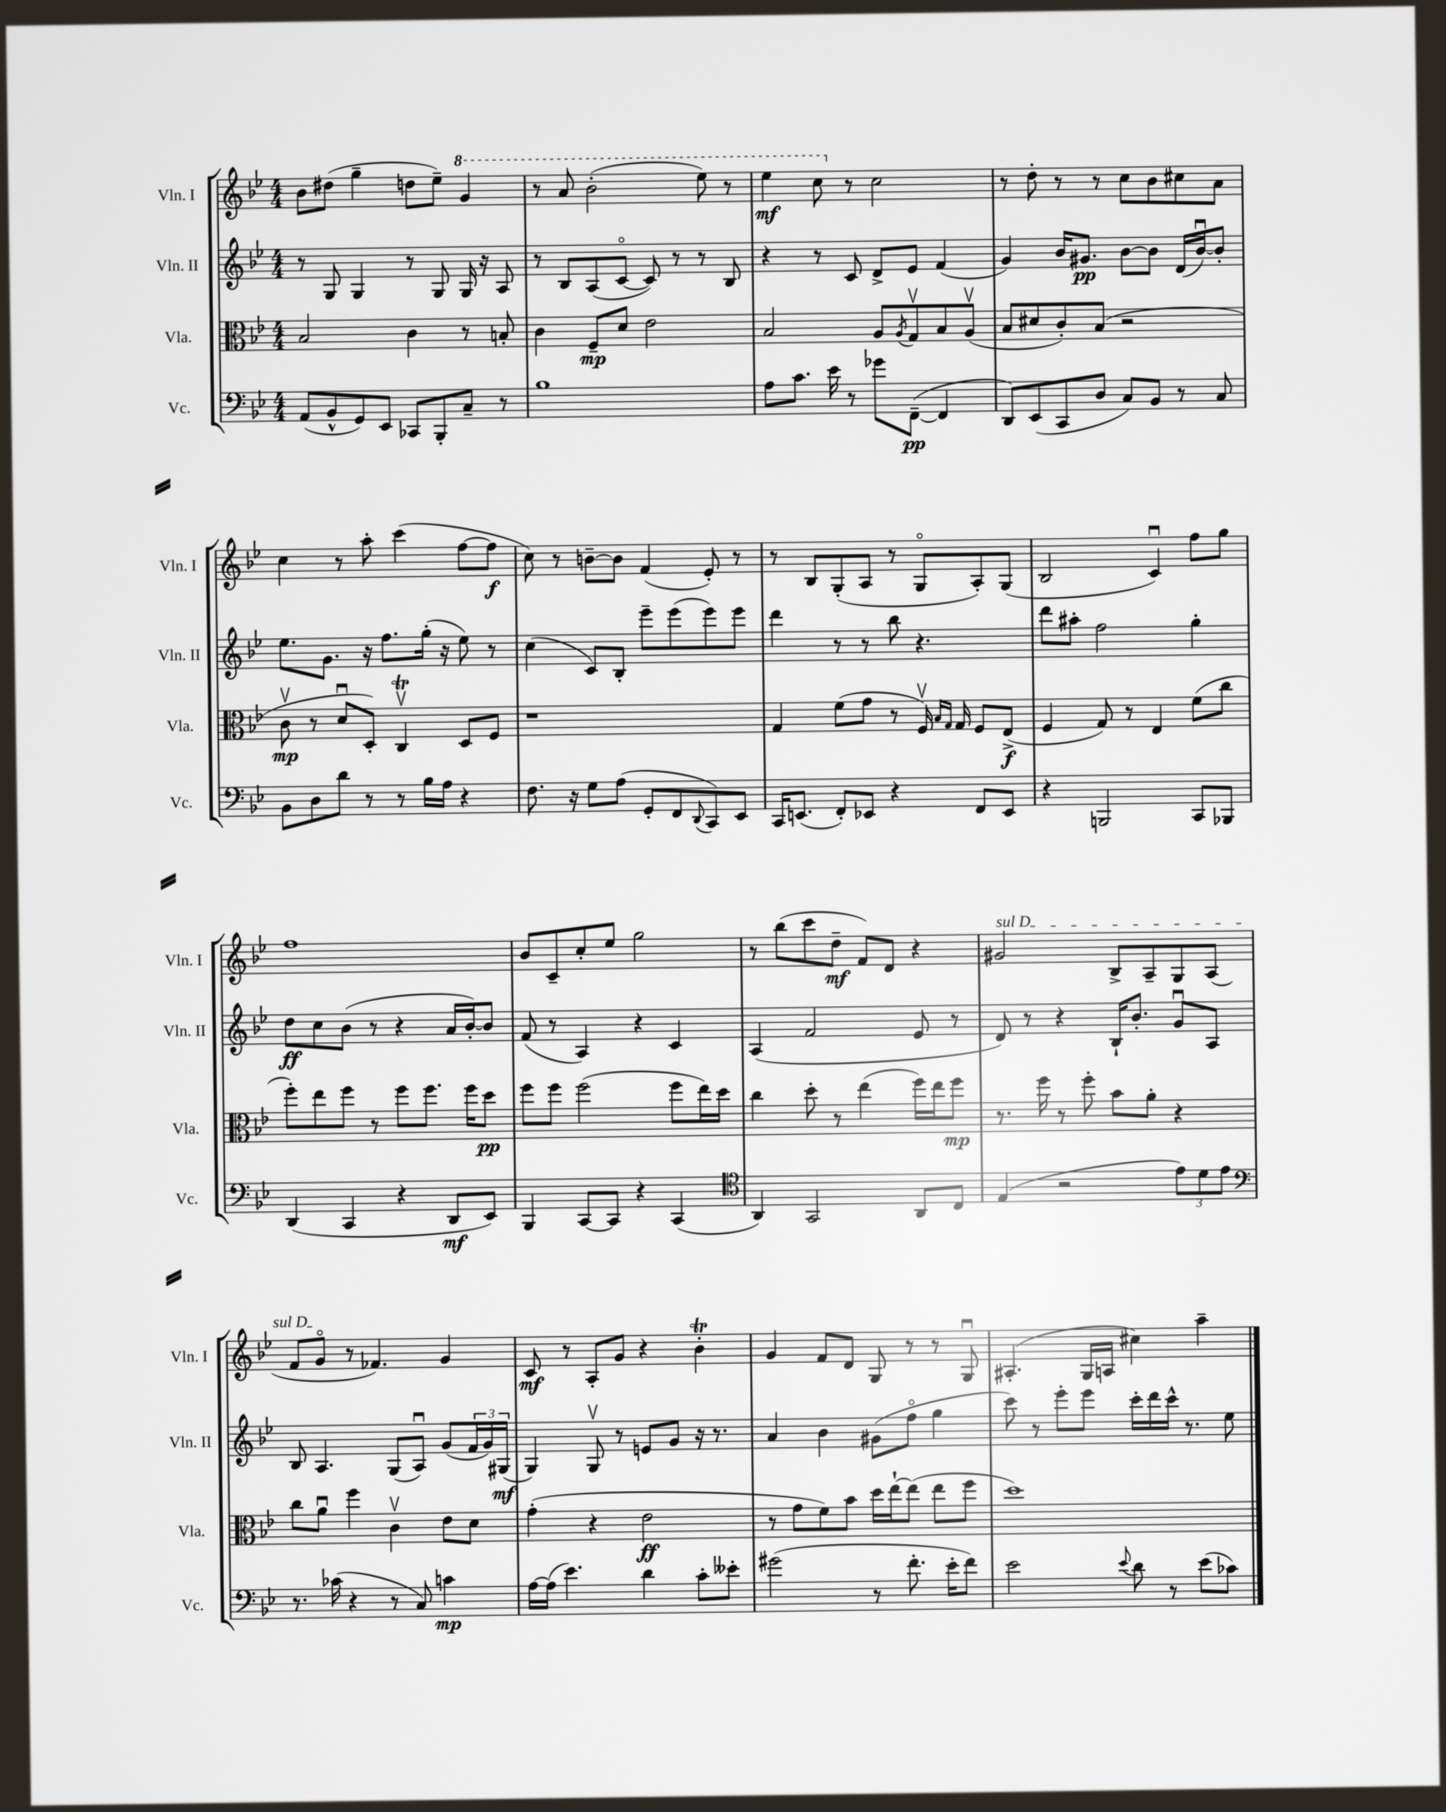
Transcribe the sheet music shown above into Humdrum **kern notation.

**kern	**kern	**kern	**kern
*staff4	*staff3	*staff2	*staff1
*clefF4	*clefC3	*clefG2	*clefG2
*k[b-e-]	*k[b-e-]	*k[b-e-]	*k[b-e-]
*M4/4	*M4/4	*M4/4	*M4/4
(8AA	2B-	8r	8b-
8BB-^^	.	8G	(8dd#
8GG)	.	4G	4gg~
8EE-	.	.	.
8CC-	4c	8r	8dd
8BBB-'	.	8G	8ee-~)
8C~	8r	16G	4gg
.	.	16r	.
8r	8B'	8A	.
=	=	=	=
1B-	4c	8r	8r
.	.	8B-	8aa
.	8F~	(8A	(2bb-'
.	8d	[8co	.
.	2e-	8c])	.
.	.	8r	.
.	.	8r	8eee-)
.	.	8B-	8r
=	=	=	=
8A	2B-	4r	4eee-
8.c	.	.	.
.	.	8r	8ccc
16e-	.	.	.
8r	.	8c	8r
8g-	8A	8d^	2cc
.	8qA	.	.
([8FF~	8Gv	8e-	.
4FF]	8B-	(4f	.
.	(8Av	.	.
=	=	=	=
8DD)	8B-	4g)	8r
(8EE-	8d#	.	8dd'
8CC	8c')	16b-	8r
.	.	8.g#	.
8D	(8B-	.	8r
8C)	2r	[8b-	8cc
8BB-	.	8b-]	8b-
8r	.	(16d	8cc#
.	.	[16b-u)	.
8C	.	8b-']	8a
=	=	=	=
8BB-	8cv	8.ee-	4cc
8D	8r	.	.
.	.	8.g	.
8d	8du	.	8r
8r	8D')	16r	8aa'
.	.	8.ff	.
8r	4Cv	.	(4ccc
16B-	.	(16gg'	.
16A	.	16r	.
4r	8D	8ee-)	[8ff
.	8F	8r	8ff]
=	=	=	=
8.F	1r	(4cc	8cc)
.	.	.	8r
16r	.	.	.
8G	.	8c)	[8b~
(8A	.	8B-'	8b]
8GG'	.	8eee-~	(4f
8FF	.	(8eee-	.
8qqDD	.	.	.
8CC)	.	8eee-)	8e-')
8EE-	.	8eee-	8r
=	=	=	=
16CC	4G	4ddd	8r
(8.EE	.	.	.
.	.	.	8B-
8FF')	(8f	8r	(8G'
8EE-	8g	8r	8A
4r	8r	8bb-	8r
.	16Fv)	4.r	8Go
.	16qqB-	.	.
.	16qqG	.	.
.	16G	.	.
8FF	8F	.	8A')
8EE-	(8E-^	.	(8G
=	=	=	=
4r	4F	8ddd	2B-
.	.	8aa#'	.
2BBB	8G)	2ff	.
.	8r	.	.
.	4E-	.	4cu)
8CC	(8f	4gg'	8ff
8BBB-	8cc	.	8gg
=	=	=	=
(4DD	8ff')	8dd	1ff
.	8ee-	8cc	.
4CC	8ff	(8b-	.
.	8r	8r	.
4r	8ff	4r	.
.	8.ff	.	.
8DD	.	16a	.
.	16ff	[16b-')	.
8EE-)	8dd	8b-]	.
=	=	=	=
4BBB-	8ff	(8f	8b-
.	8ff	8r	8c~
[8CC	(2ff	4A)	8cc'
8CC]	.	.	8ee-
4r	.	4r	2gg
(4CC	8ff	4c	.
.	16ee-)	.	.
.	16dd	.	.
=	=	=	=
*clefC4	*	*	*
4AA)	4cc	(4A	8r
.	.	.	(8bb-
2GG	8dd'	2f	8ccc
.	8r	.	8dd~
.	(4ee-	.	8f)
.	.	.	8d
8AA	16ff)	8e-	4r
.	16ee-	.	.
8C	8ff	8r	.
=	=	=	=
(4E-	8.r	8d)	2g#
.	.	8r	.
.	16ff	.	.
2r	8r	4r	.
.	8ff'	.	.
.	8b-	16B-`	8B-^
.	.	8.b-'	.
.	8a'	.	8A~
12e-)	4r	8gu	8G
12d	.	.	.
.	.	8A	(8A
12e-	.	.	.
=	=	=	=
*clefF4	*	*	*
8.r	8cc	8B-	8f
.	8au	4.A	8go
(16c-	.	.	.
4r	4ff	.	8r
.	.	.	4.f-)
8r	4cv	(8G	.
8C)	.	8Au)	.
4c	8e-	(8g	4g
.	8d	24f	.
.	.	24g)	.
.	.	(24G#	.
=	=	=	=
[16A	(4g'	4G)	8c
(16A]	.	.	.
4.e-)	.	.	8r
.	4r	8Gv	8A'
.	.	8r	8g
4d	2e-	8e	4r
.	.	8g	.
8c'	.	16r	4b-'
.	.	8.r	.
8e--'	.	.	.
=	=	=	=
(2g#	8r	4a	4g
.	8g	.	.
.	8f)	4b-	8f
.	8b-	.	8d
8r	16dd	(8g#	8G
.	[16ee-`	.	.
8.f'	(8ee-]	8ffo	8r
.	8ee-	4gg	8r
16e-'	.	.	.
8f)	8ff	.	8Gu
=	=	=	=
2e-	1dd)	8ccc)	(4.A#'
.	.	8r	.
.	.	8eee-'	.
.	.	8eee-	16G
.	.	.	16A
8qqe-	.	.	.
8d	.	16ccc'	4cc#)
.	.	16ddd	.
8r	.	16ccc^^	.
.	.	8.r	.
(8e-	.	.	4aa~
8c-)	.	8ee-	.
==	==	==	==
*-	*-	*-	*-
